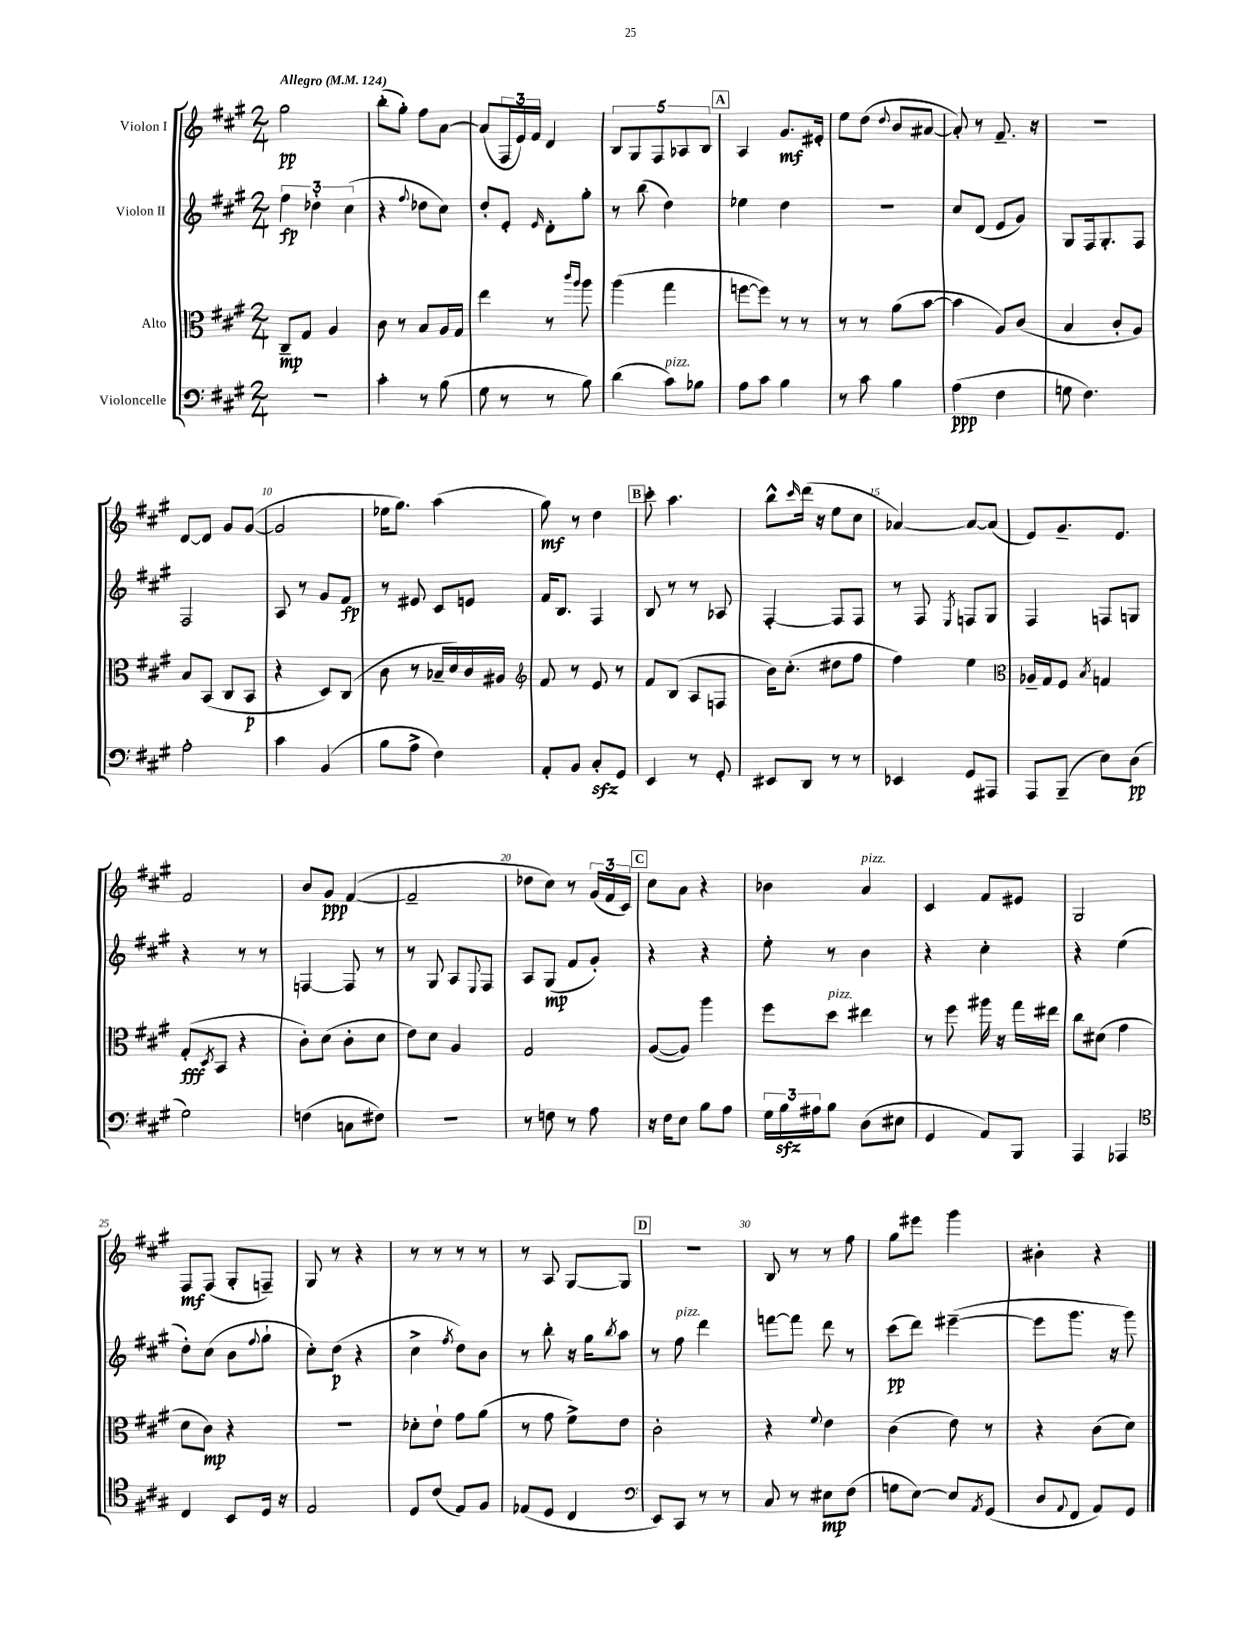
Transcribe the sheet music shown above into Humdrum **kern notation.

**kern	**kern	**kern	**kern
*staff4	*staff3	*staff2	*staff1
*clefF4	*clefC3	*clefG2	*clefG2
*k[f#c#g#]	*k[f#c#g#]	*k[f#c#g#]	*k[f#c#g#]
*M2/4	*M2/4	*M2/4	*M2/4
*MM124	*MM124	*MM124	*MM124
2r	8C#~/L	6ff#\	2gg#\
.	8G#/J	.	.
.	.	6dd-'\	.
.	4A/	.	.
.	.	(6cc#\	.
=	=	=	=
4c#'\	8c#\	4r	(8bb'\L
.	8r	.	8gg#'\J)
.	.	8qqff#/	.
8r	8B/L	8dd-\L	8ff#\L
(8B\	16A/L	8cc#\J)	[8a\J
.	16G#/JJ	.	.
=	=	=	=
8G#\	4ee\	8dd'/L	(8a/]L
8r	.	8e'/J	24F#/L
.	.	.	24e/)
.	.	.	24f#/JJ
.	.	16qqe/	.
8r	8r	8d'\L	4d/
.	16qqccc#/LL	.	.
.	16qqaa/JJ	.	.
8B\)	8aa\	8gg#'\J	.
=	=	=	=
(4d\	(4aa\	8r	10B/L
.	.	.	10G#/
.	.	(8bb\	.
.	.	.	10F#/
8c#\L)	4gg#\	4dd\)	.
.	.	.	10A-/
8B-\J	.	.	.
.	.	.	10B/J
=	=	=	=
8A\L	[8ff\L	4ee-\	4A/
8c#\J	8ff\]J)	.	.
4B\	8r	4dd\	8.g#/L
.	8r	.	.
.	.	.	16e#'/Jk
=	=	=	=
8r	8r	2r	8ee\L
8c#\	8r	.	(8dd\J
.	.	.	8qqdd/
4B\	(8a\L	.	8b/L
.	[8b\J	.	[8a#/J
=	=	=	=
(4A\	4b\]	8cc#/L	8a#'/])
.	.	(8d/J	8r
4F#\	8A/L)	8e/L	8.f#~/
.	(8c#/J	8g#/J)	.
.	.	.	16r
=	=	=	=
8G\	4B/	8G#/L	2r
4.F#\)	.	16F#/k	.
.	.	8.G#'/	.
.	8c#'/L	.	.
.	8A/J)	8F#/J	.
=	=	=	=
2A'\	8B/L	2F#/	[8d/L
.	(8BB/J	.	8d/]J
.	8C#/L	.	8g#/L
.	8BB/J	.	([8g#/J
=	=	=	=
4c#\	4r	8A/	2g#/]
.	.	8r	.
(4BB/	8D/L)	8g#/L	.
.	(8C#/J	8f#/J	.
=	=	=	=
8B\L	8c#\	8r	16ee-\LK
.	.	.	8.gg#\J)
8A^\J	8r	8e#/	.
4F#\)	16B-~/LL	8c#/L	(4aa\
.	16d/)	.	.
.	16c#/	8e/J	.
.	16A#/JJ	.	.
=	=	=	=
*	*clefG2	*	*
8AA'/L	8f#/	16f#/LK	8gg#\)
.	.	8.B/J	.
8BB/J	8r	.	8r
8C#'/L	8e/	4F#/	4dd\
8GG#/J	8r	.	.
=	=	=	=
4EE/	8f#/L	8B/	8ccc#'\
.	(8B/J	8r	4.aa\
8r	8A/L	8r	.
8GG#'/	8F/J	8A-/	.
=	=	=	=
8EE#/L	16b\LK)	[4F#'/	8bb^^\L
.	(8.cc#'\J	.	.
.	.	.	16qqccc#/
8DD/J	.	.	(16ddd\Jk
.	.	.	16r
8r	8dd#\L	8F#/]L	8ee\L
8r	8ff#\J	8F#/J	8cc#\J
=	=	=	=
4EE-/	4ff#\)	8r	[4a-/)
.	.	8F#/	.
.	.	8qE/	.
8GG#/L	4ee\	8F/L	8a-/_L
8AAA#/J	.	8G#/J	(8a-/]J
=	=	=	=
*	*clefC3	*	*
8AAA/L	16A-~/LL	4F#/	8e/L)
.	16G#/J	.	.
(8BBB~/J	8F#/J	.	8.g#~/
.	8qB/	.	.
8E\L)	4G/	8F/L	.
.	.	.	8.e/J
(8D\J	.	8G/J	.
=	=	=	=
2G#\)	(8G#'/L	4r	2f#/
.	8qD/	.	.
.	8BB/J	.	.
.	4r	8r	.
.	.	8r	.
=	=	=	=
(4F\	8c#'\L)	[4F/	8b/L
.	(8d\J	.	8g#/J
8C\L	8c#'\L	8F/]	([4f#/
8F#\J)	8d\J	8r	.
=	=	=	=
2r	8e\L)	8r	2f#~/]
.	8d\J	8G#/	.
.	4A/	8A/L	.
.	.	8qqE/	.
.	.	8F#/J	.
=	=	=	=
8r	2G#/	8A/L	8dd-\L
8F\	.	(8G#/J	8cc#\J)
8r	.	8f#/L	8r
8A\	.	8g#'/J)	(24g#/LL
.	.	.	24f#/
.	.	.	24c#/JJ)
=	=	=	=
16r	([8A/L	4r	8cc#\L
16F#\LK	.	.	.
8E\J	8A/]J)	.	8a\J
8B\L	4aa\	4r	4r
8A\J	.	.	.
=	=	=	=
24G#\LL	8ff#\L	8ee'\	4b-\
24B\	.	.	.
24A#\J	.	.	.
8B\J	8dd\J	8r	.
(8D\L	4ee#\	4b\	4a/
8E#\J	.	.	.
=	=	=	=
4GG#/	8r	4r	4c#/
.	8ff#\	.	.
8AA/L)	16aa#\	4cc#'\	8f#/L
.	16r	.	.
8BBB/J	16gg#\LL	.	8e#/J
.	16ee#\JJ	.	.
=	=	=	=
4AAA/	8cc#\L	4r	2G#/
.	(8d#\J	.	.
4AAA-/	4g#\	(4ee\	.
=	=	=	=
*clefC4	*	*	*
4C#/	8d\L	8dd'\L)	8F#/L
.	8c#\J)	(8cc#\J	(8F#/J
8BB/L	4r	8b\L	8G#'/L
.	.	8qqff#/	.
16D/Jk	.	8gg#`\J	8F~/J)
16r	.	.	.
=	=	=	=
2E/	2r	8cc#'\L)	8G#/
.	.	(8dd\J	8r
.	.	4r	4r
=	=	=	=
8D/L	8d-'\L	4cc#^\	8r
(8c#/J	8e`\J	.	8r
.	.	8qff#/	.
8E/L)	8g#\L	8dd\L)	8r
8F#/J	(8a\J	8b\J	8r
=	=	=	=
(8E-/L	8r	8r	8r
8D/J	8g#\	8bb'\	8A/
4C#/	8f#^\L)	16r	[8G#/L
.	.	16gg#\LK	.
.	.	8qbb/	.
.	8e\J	8aa\J	8G#/]J
=	=	=	=
*clefF4	*	*	*
8EE/L)	2c#'\	8r	2r
8CC#/J	.	8ff#\	.
8r	.	4ddd\	.
8r	.	.	.
=	=	=	=
8C#/	4r	[8fff\L	8B/
8r	.	8fff\]J	8r
.	8qqf#/	.	.
8E#\L	4e\	8ddd\	8r
(8F#\J	.	8r	8ff#\
=	=	=	=
8G\L	(4c#\	(8ccc#\L	8gg#\L
[8E\J)	.	8ddd\J)	8eee#\J
8E/]L	8e\)	([4eee#~\	4ggg#\
8qAA/	.	.	.
(8GG#/J	8r	.	.
=	=	=	=
8D/L	4r	8eee#\]L	4b#'\
8qqAA/	.	.	.
8FF#/J	.	8.ggg#\J	.
8AA/L)	(8c#\L	.	4r
.	.	16r	.
8GG#/J	8d\J)	8ggg#\)	.
==	==	==	==
*-	*-	*-	*-
